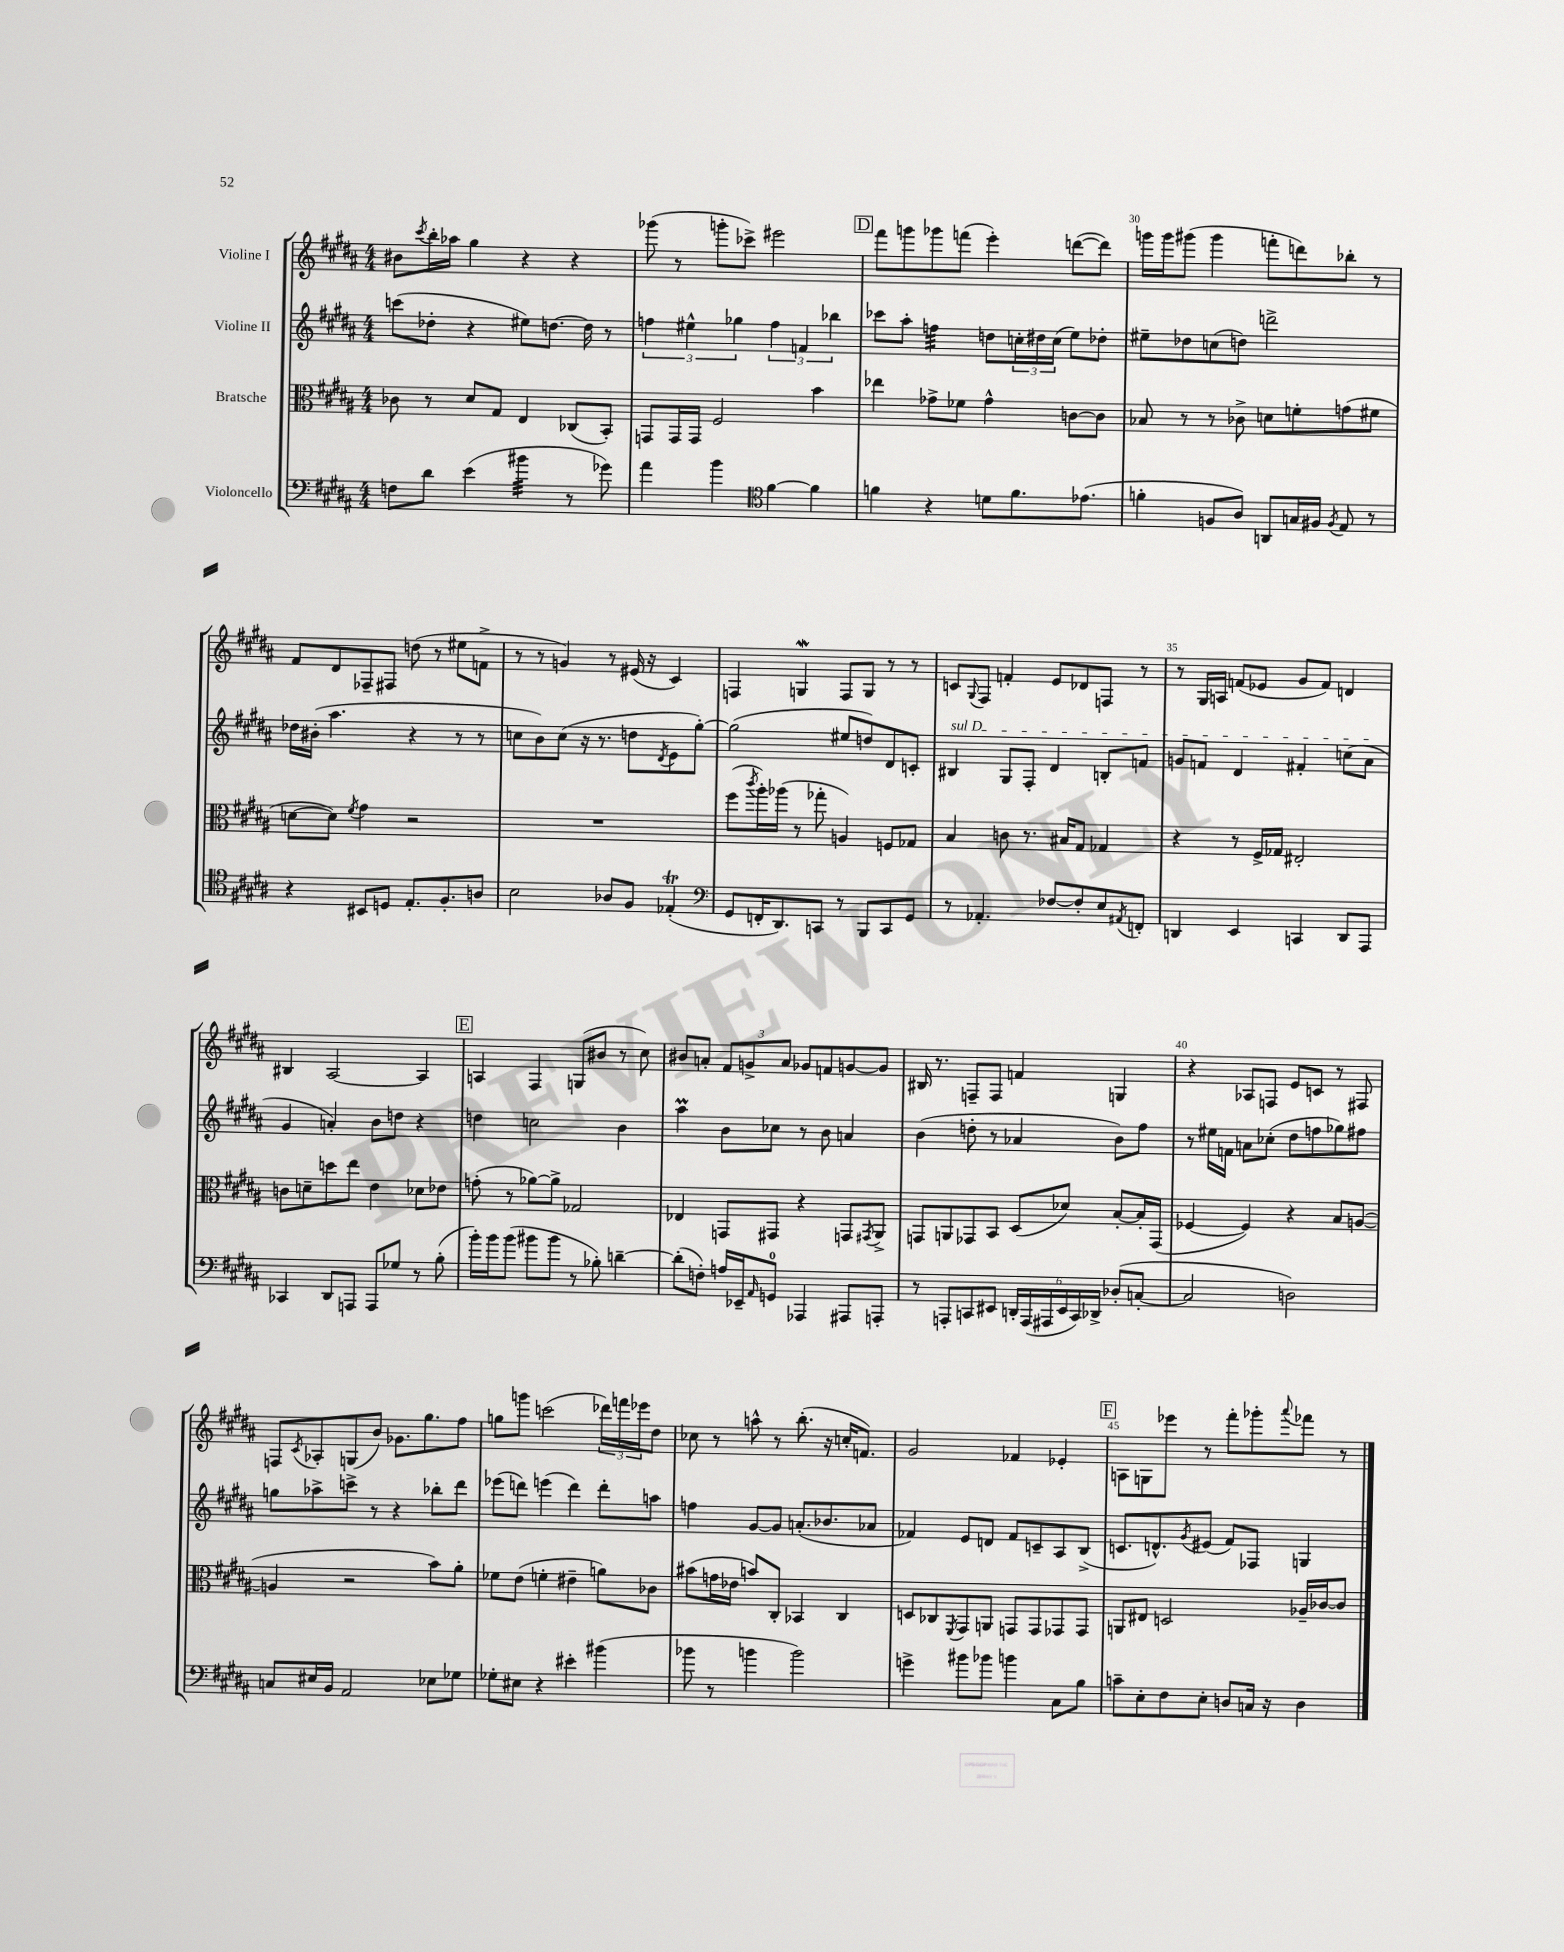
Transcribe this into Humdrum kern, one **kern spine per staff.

**kern	**kern	**kern	**kern
*staff4	*staff3	*staff2	*staff1
*clefF4	*clefC3	*clefG2	*clefG2
*k[f#c#g#d#a#]	*k[f#c#g#d#a#]	*k[f#c#g#d#a#]	*k[f#c#g#d#a#]
*M4/4	*M4/4	*M4/4	*M4/4
8F	8c-	(8ccc	8b#
.	.	.	8qccc#
8d#	8r	8dd-'	16bb'
.	.	.	16aa-
(4e	8d#	4r	4gg#
.	8G#	.	.
4b#	4E	8ee#)	4r
.	.	[8.dd	.
8r	(8C-	.	4r
.	.	16dd]	.
8g-)	8BB')	8r	.
=	=	=	=
4a#	8GG	6ff	(8ggg-
.	16GG	.	8r
.	.	6ee#^^	.
.	16GG	.	.
4b	2F#	.	8ggg'
.	.	6gg-	.
.	.	.	8ccc-^)
*clefC4	*	*	*
[4f#	.	6ff	2eee#
.	.	6f	.
4f#]	4b	.	.
.	.	6bb-	.
=	=	=	=
4f	4ee-	8ccc-	8fff#
.	.	8aa#'	8ggg
4r	8g-^	4ff	8ggg-
.	8f-	.	(8fff
8d	4g-^^	8dd	4eee')
8.f	.	24cc'	.
.	.	24dd#	.
.	.	(24cc	.
.	[8c	8ee)	([8ddd
(8.e-	.	.	.
.	8c]	8dd-'	8ddd])
=	=	=	=
4f'	8B-	8ee#~	16ggg
.	.	.	16ggg
.	8r	8dd-	(8ggg#
8F	8r	(8cc	4ggg#
8A#)	8c-^	8dd)	.
8AA	8d	2ddd^	8fff'
16G	8f'	.	8ddd)
16F#	.	.	.
8qF#	.	.	.
8E	(8g	.	8bb-'
8r	8f#	.	8r
=	=	=	=
4r	[8d	16dd-	8f#
.	.	(16b#'	.
.	8d])	4.aa#	8d#
.	8qf#	.	.
8BB#	4g#	.	8F-~
8D	.	.	8F#
8.E'	2r	4r	(8dd
.	.	.	8r
8.F#'	.	.	.
.	.	8r	8ee#
8A	.	8r	8f^
=	=	=	=
2B	1r	8cc	8r
.	.	8b)	8r
.	.	(8cc	4g)
.	.	16r	.
.	.	8.r	.
8A-	.	.	8r
8F#	.	8dd	(16e#
.	.	.	16r
.	.	8qd#	.
(4E-'	.	8e	4c#)
.	.	[8gg#')	.
=	=	=	=
*clefF4	*	*	*
8GG#	(8ff#	(2gg#]	4F
.	8qccc#	.	.
16FF'	16aa#')	.	.
8.DD#)	(16aa-	.	.
.	8r	.	4G
8CC	8gg-'	.	.
8r	4A)	8ee#	8F
8BBB	.	8dd)	8G
8CC	8F	8d#	8r
8GG#	8G-	8c'	8r
=	=	=	=
8r	4B	4B#	8c
.	.	.	8qqG#
4.AA-'	.	.	8F#
.	8c	8G#	4f'
.	8.r	8F#'	.
[8F-	.	4d#	8e
.	16B#	.	.
8F-']	8G#	.	8d-
8E	4G-	8B'	8F
8qAA#	.	.	.
8FF'	.	8f	8r
=	=	=	=
4DD	4r	8g	8r
.	.	8f	16G#
.	.	.	16A
4EE	8r	4d#	(8f
.	16F#^	.	8e-
.	16G-	.	.
4CC	2E#'	4f#'	8g#
.	.	.	8f)
8DD	.	(8cc	4d
8AAA#	.	8a#	.
=	=	=	=
4CC-	8c	4g#	4B#
.	8d~	.	.
8DD#	8dd	4a')	[2A#
8AAA	8ee	.	.
8AAA	4e	8b	.
8G-	.	8dd	.
8r	8d-	4r	4A#]
(8B'	8e-	.	.
=	=	=	=
16b')	(8g'	4dd	4A
16b	.	.	.
(8b	8r	.	.
8b#	[8a-)	2cc	4F#
8b#	8a-^]	.	.
8r	2G-	.	(8G
8B-')	.	.	8b#
[4d~	.	4b	8r
.	.	.	8cc#)
=	=	=	=
(8d']	4E-	4aa#	8b#
8F')	.	.	8a'
16A	8GG	8b	12f#
16EE-~	.	.	.
.	.	.	12g^
16qqAA#	.	.	.
8GG	8GG#	8cc-	.
.	.	.	12a
4AAA-	4r	8r	8g-
.	.	8b	8f
8AAA#	8GG	4a	[8g
.	8qGG#	.	.
8AAA'	8AA#^	.	8g]
=	=	=	=
8r	8GG	(4b	16B#
.	.	.	8.r
8AAA'	8AA	.	.
8CC	8GG-	8dd'	8F~
8EE#	8BB	8r	8F
24DD'	(8D#	4a-	4f
(24AAA	.	.	.
24AAA#	.	.	.
24EE#	8d-)	.	.
24CC)	.	.	.
24DD-^	.	.	.
(8D-'	[8B'	8b)	4G
[8C'	16B']	8ff#	.
.	(16GG-	.	.
=	=	=	=
2C]	[4F-	8r	4r
.	.	16ee#	.
.	.	16f	.
.	4F-])	8a	8A-
.	.	(8cc-'	8F
2D)	4r	8dd#	8e
.	.	8ff	8c
.	8B	8gg-)	8r
.	([8A	8ff#	8F#
=	=	=	=
8C	4A]	8gg	8F
.	.	.	8qc#
16E#	.	8aa-^	8A-'
16BB	.	.	.
2AA#	2r	8ccc^	(8G
.	.	8r	8b)
.	.	4r	8.g-
.	.	.	8.gg#
8E-	8b)	8bb-'	.
8G-	8a#'	8ddd#	8ff#
=	=	=	=
8G-'	8f-	(8eee-	8gg
8E#	(8e	8ddd)	8ggg
4r	4f'	(4eee	(2ccc
4e#'	4e#~	4ddd)	.
(4b#	8a)	8ddd'	24ddd-)
.	.	.	24fff
.	.	.	24eee-
.	8c-	8aa	8dd#
=	=	=	=
8b-	(8b#	4ff	8cc-
8r	16g	.	8r
.	16e-	.	.
4b	8b)	[8g#	8aa^^
.	8C#'	8g#]	8r
2b)	4BB-	(8.a'	(8.bb'
.	.	8.b-	16r
.	4C#	.	16cc'
.	.	.	8.f)
.	.	8a-	.
=	=	=	=
4g^	8D	4f-)	2g#
.	8C-	.	.
.	8qFF#	.	.
8b#	8GG#	8e	.
8b-	8AA	8d	.
4b	8GG	8f-	4f-
.	8GG	8c~	.
8C#	8GG-	8A#	4e-'
8B	8GG-	(8B^	.
=	=	=	=
8c~	8AA	8.c	8A
8E'	8E#	.	8G
.	.	8.d^^)	.
8F#	2D	.	8eee-
.	.	8qg#	.
8E'	.	(8e#	8r
8D	.	8f#)	8fff#'
16C	.	8F-	8ggg-'
16r	.	.	.
.	.	.	8qqaaa#
4D	16A-~	4G	8fff-
.	[16c-	.	.
.	8c-]	.	8r
==	==	==	==
*-	*-	*-	*-
